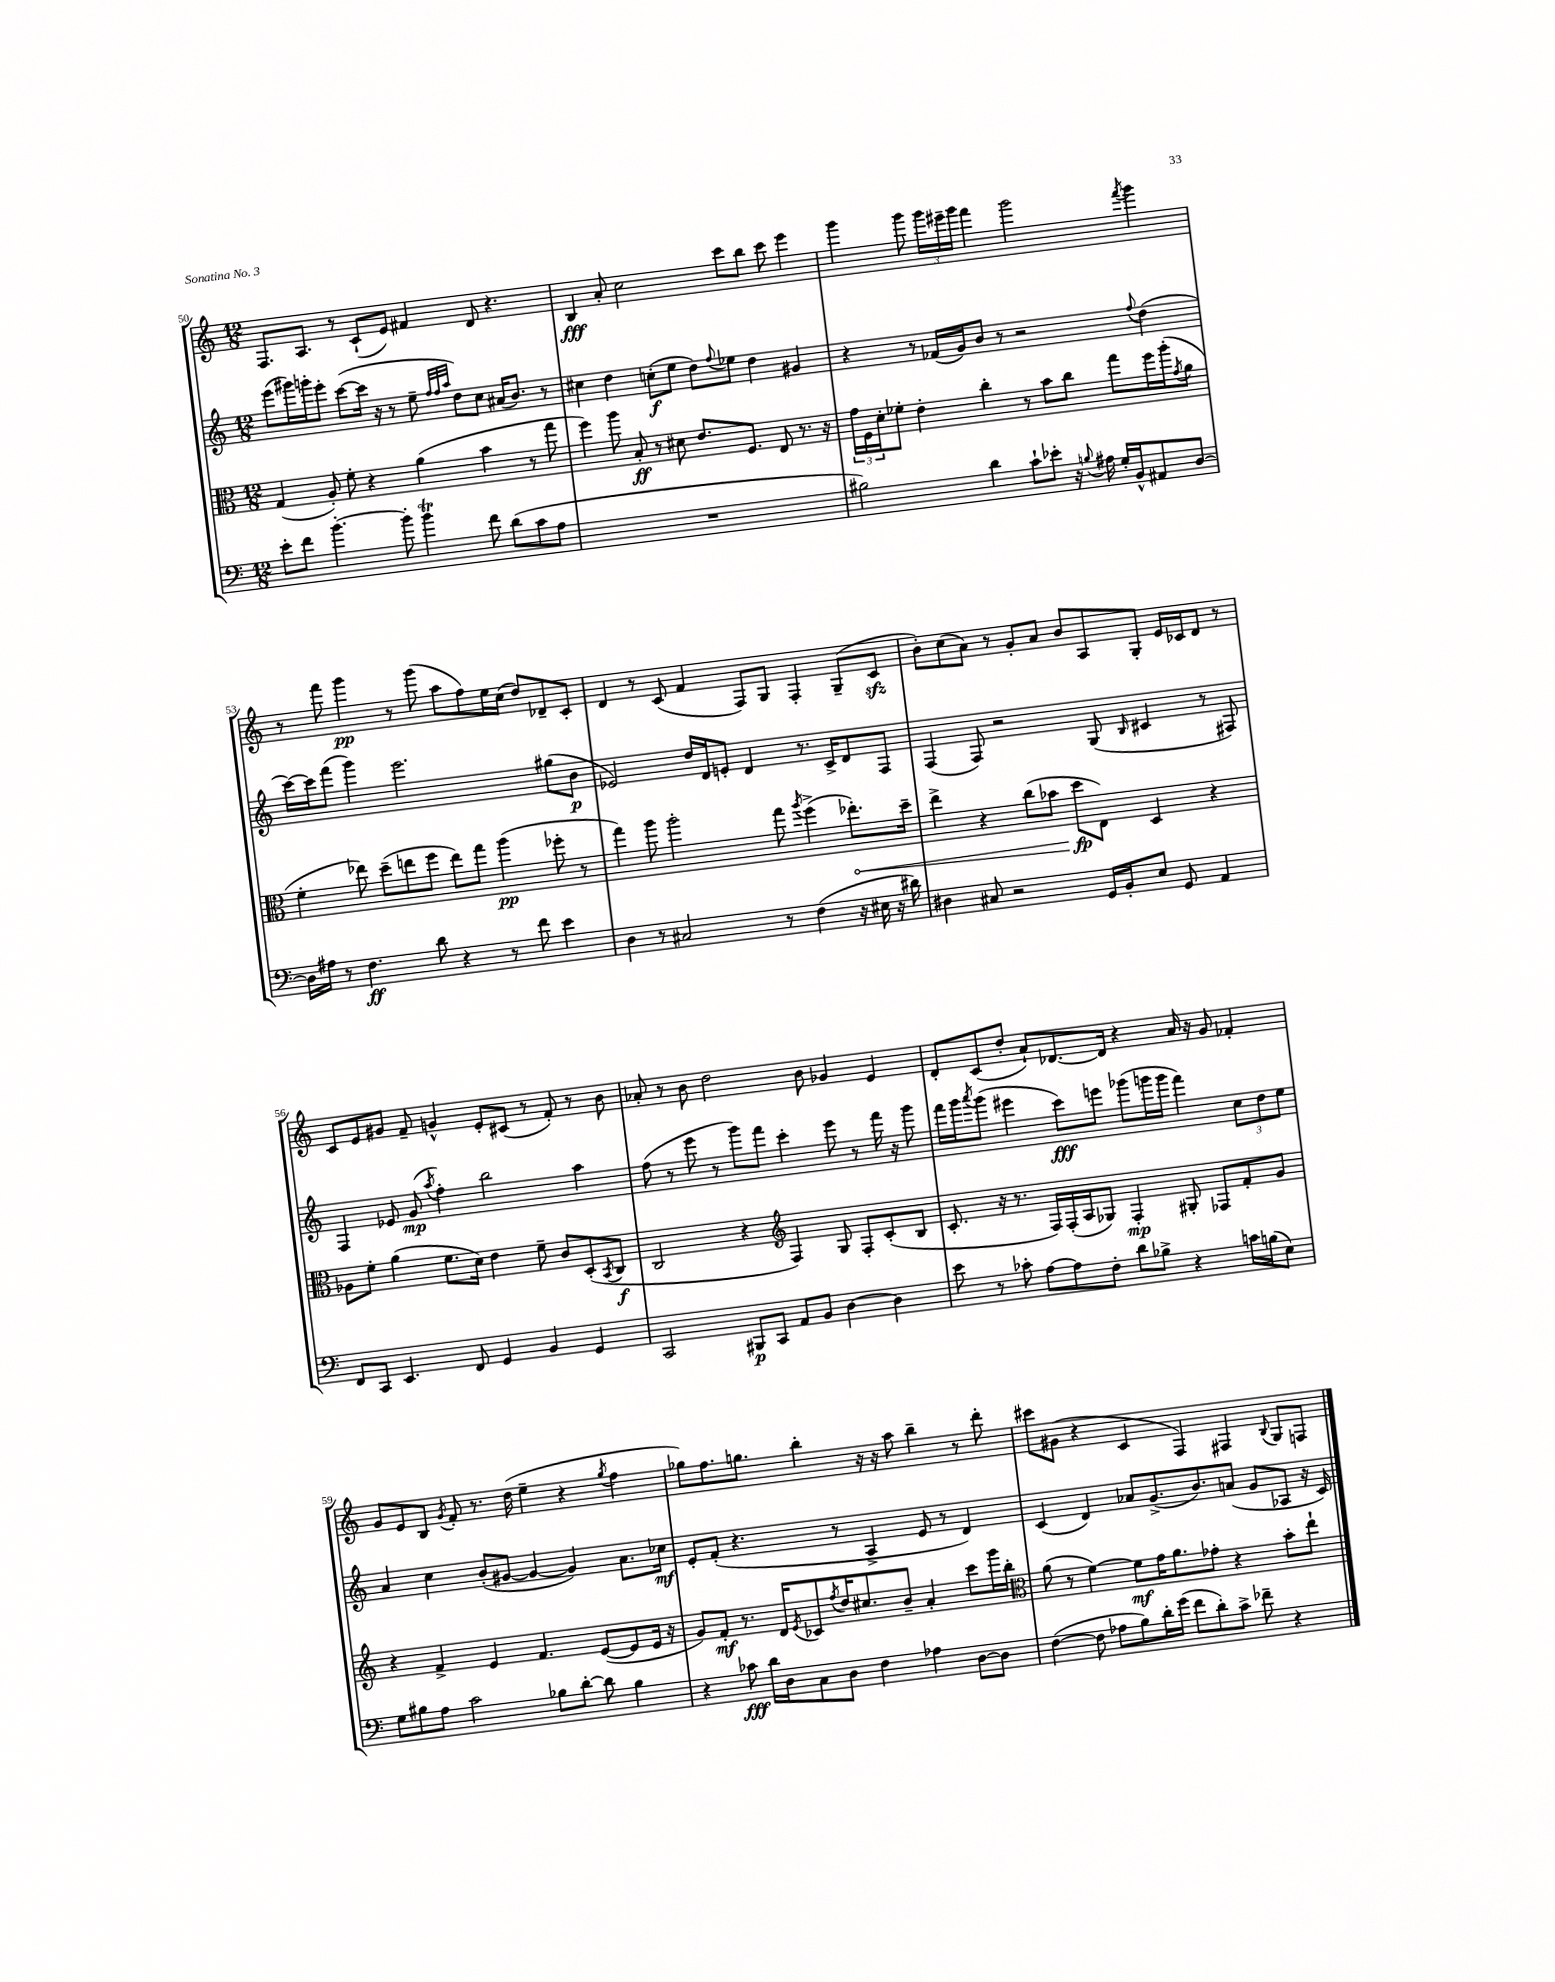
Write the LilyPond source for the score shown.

<<
\new StaffGroup <<
\new Staff = "s0" {
    \clef treble \key c \major \numericTimeSignature \time 12/8
    f8. a8. r8 c'8-!( e'8) fis'4 d'8 r4. |
    b4\fff a'8-. c''2 c'''8 b''8 c'''8 e'''4 |
    g'''4 g'''8 \tuplet 3/2 { g'''16 eis'''16-- g'''16 } f'''4 g'''2 \acciaccatura { f'''8 } g'''4 |
    r8 f'''8 g'''4\pp r8 g'''8( a''8 f''8) e''16 c''16( d''8) des'8-- c'8-. |
    d'4 r8 c'8( f'4 f8) g8 f4-. g8--( c'8\sfz |
    b'8-.) c''8( a'8) r8 g'8-. a'8 b'8 a8 g8-. e'16 ces'16 d'8 r8 |
    c'8 e'8 gis'8 f'8-- g'4-^ e'8-. cis'8( r8 f'8-.) r8 b'8 |
    aes'8-. r8 b'8 d''2 b'8 ges'4 e'4 |
    d'8-. c'8( d''8-. a'8-!) des'8.~ des'16 r4 a'16 r16 g'8 fes'4-. |
    g'8 e'8 b8 \acciaccatura { g'8 } f'8-. r8. d''16( e''4-- r4 \acciaccatura { g''8 } f''4 |
    ges''8) f''8. g''8. b''4-. r16 r16 a''8 b''4-- r8 d'''8-. |
    cis'''8 gis'8( r4 c'4 f4) fis4 \appoggiatura { b8 } g8 f8 \bar "|." |
}
\new Staff = "s1" {
    \clef treble \key c \major \numericTimeSignature \time 12/8
    e'''8( gis'''16) g'''16-. e'''8-. c'''8~( c'''16 r16 r8 e''8-- \grace { f''32 f''32 a''32 } d''8) c''8 ais'16( b'8.) r8 |
    cis''4 d''4 c''8-.\f( e''8 d''8) \appoggiatura { f''8 } ees''8 d''4 gis'4 |
    r4 r8 fes'16( g'16) b'8 r8 r2 \appoggiatura { f''8 } d''4( |
    c'''16~) c'''16 f'''8( g'''4) e'''2. gis''8( b'8\p |
    ees'2) d''16 d'16 e'8-. d'4 r8. c'16-> d'8 f8 |
    f4( f8) r2 g8( \grace { b16 } cis'4 r8 fis8) |
    f4 ees'8 g'8\mp( \acciaccatura { a''8 } f''4-.) b''2 a''4 |
    f''8( r8 e'''8 r8 g'''8) f'''8 c'''4-. e'''8 r8 f'''16 r16 g'''8 |
    f'''16 g'''16 \acciaccatura { a'''8 } g'''8( eis'''4 c'''8\fff) e'''8 ges'''8( g'''16 g'''16 f'''4) \tuplet 3/2 { c''8 d''8 e''8 } |
    a'4 c''4 b'8-.( gis'8~ gis'4~ gis'4) a'8. ces''16\mf |
    e'8-. f'8-.( r4. r8 a4-> e'8 r8 d'4) |
    c'4( d'4) aes'8 g'8.->( b'8.) a'8( g'8 aes8 r16 c'16) \bar "|." |
}
\new Staff = "s2" {
    \clef alto \key c \major \numericTimeSignature \time 12/8
    g4( a8-.) f'8-. r4 a'4( b'4 r8 g''8 |
    f''4) a''8 b8-.\ff r8 dis'8 e'8. f8. e8 r8. r16 |
    \tuplet 3/2 { g'16 f16 d'16-. } fes'8-. e'4-. c''4-. r8 b'8 c''8 g''8 f''16 a''16-.( \acciaccatura { g'8 } a'8 |
    f'4-. ees''8) d''8--( e''8 f''8 e''8) g''8 a''4\pp( fes''8-. r8 |
    g''4) a''8 a''2-. g''8 \acciaccatura { a''8 } f''4->( \once \override Hairpin.circled-tip = ##t ees''8.-.\<) d''16-- |
    e''4-> r4 c''8( bes'8 d''8\fp\! e8) d4 r4 |
    aes8 f'8-. a'4( f'8. d'16) e'4 f'8-- c'8 d8-.( \acciaccatura { b,8 } c8\f |
    c2 r4 \clef treble f4) g8 f8-. c'8-.( b8 |
    c'8.-. r16 r8. f16) f16-.( a16 ges8) f4-.\mp gis8-. fes8 f'8-. g'8 |
    r4 f'4-> e'4 f'4. e'8~( e'8 e'16 r16 |
    g'8) f'8-.\mf r8. d'16 \acciaccatura { e'8 } ces'8 \acciaccatura { f''8 } d''16 cis''8. b'8-- a'4-. c'''8 g'''16 b''16-. |
    \clef alto a'8( r8 f'4~) f'8\mf g'16 a'8. ges'8-. r4 b'8-. e''8-! \bar "|." |
}
\new Staff = "s3" {
    \clef bass \key c \major \numericTimeSignature \time 12/8
    e'8-. f'8 b'4.~-. b'8-. b'4\trill f'8 d'8( c'8 a8 |
    R1. |
    bis2) d'4 c'8-! ees'8-. r16 \appoggiatura { b8 } ais16 g16-. b,16-^ ais,8 d8~ |
    d16 ais16 r8 f4.\ff d'8 r4 r8 f'8 e'4 |
    d4 r8 cis2 r8 f4( r16 eis16 r16 dis'16) |
    dis4 cis8 r2 g,16 b,16-. e8 g,8 a,4 |
    f,8 c,8 e,4. f,8 g,4 b,4 g,4 |
    c,2 bis,,8\p c,8 a,8 b,8 d4~ d4 |
    e'8 r8 ces'8-. a8~ a8 f8-. d'8 bes8-> r4 c'16 b16( e8) |
    g8 bis8 a8 c'2 bes8 d'8~-. d'8 bes4 |
    r4 ces'8\fff d'16 d16 c8 d8 f4 aes4 d8~ d8 |
    f4~( f8 aes8 b8) d'16-. g'16( f'8 d'8-.) c'8-> fes'8-- r4 \bar "|." |
}
>>
>>
\layout { \context { \Score currentBarNumber = #50 } }
